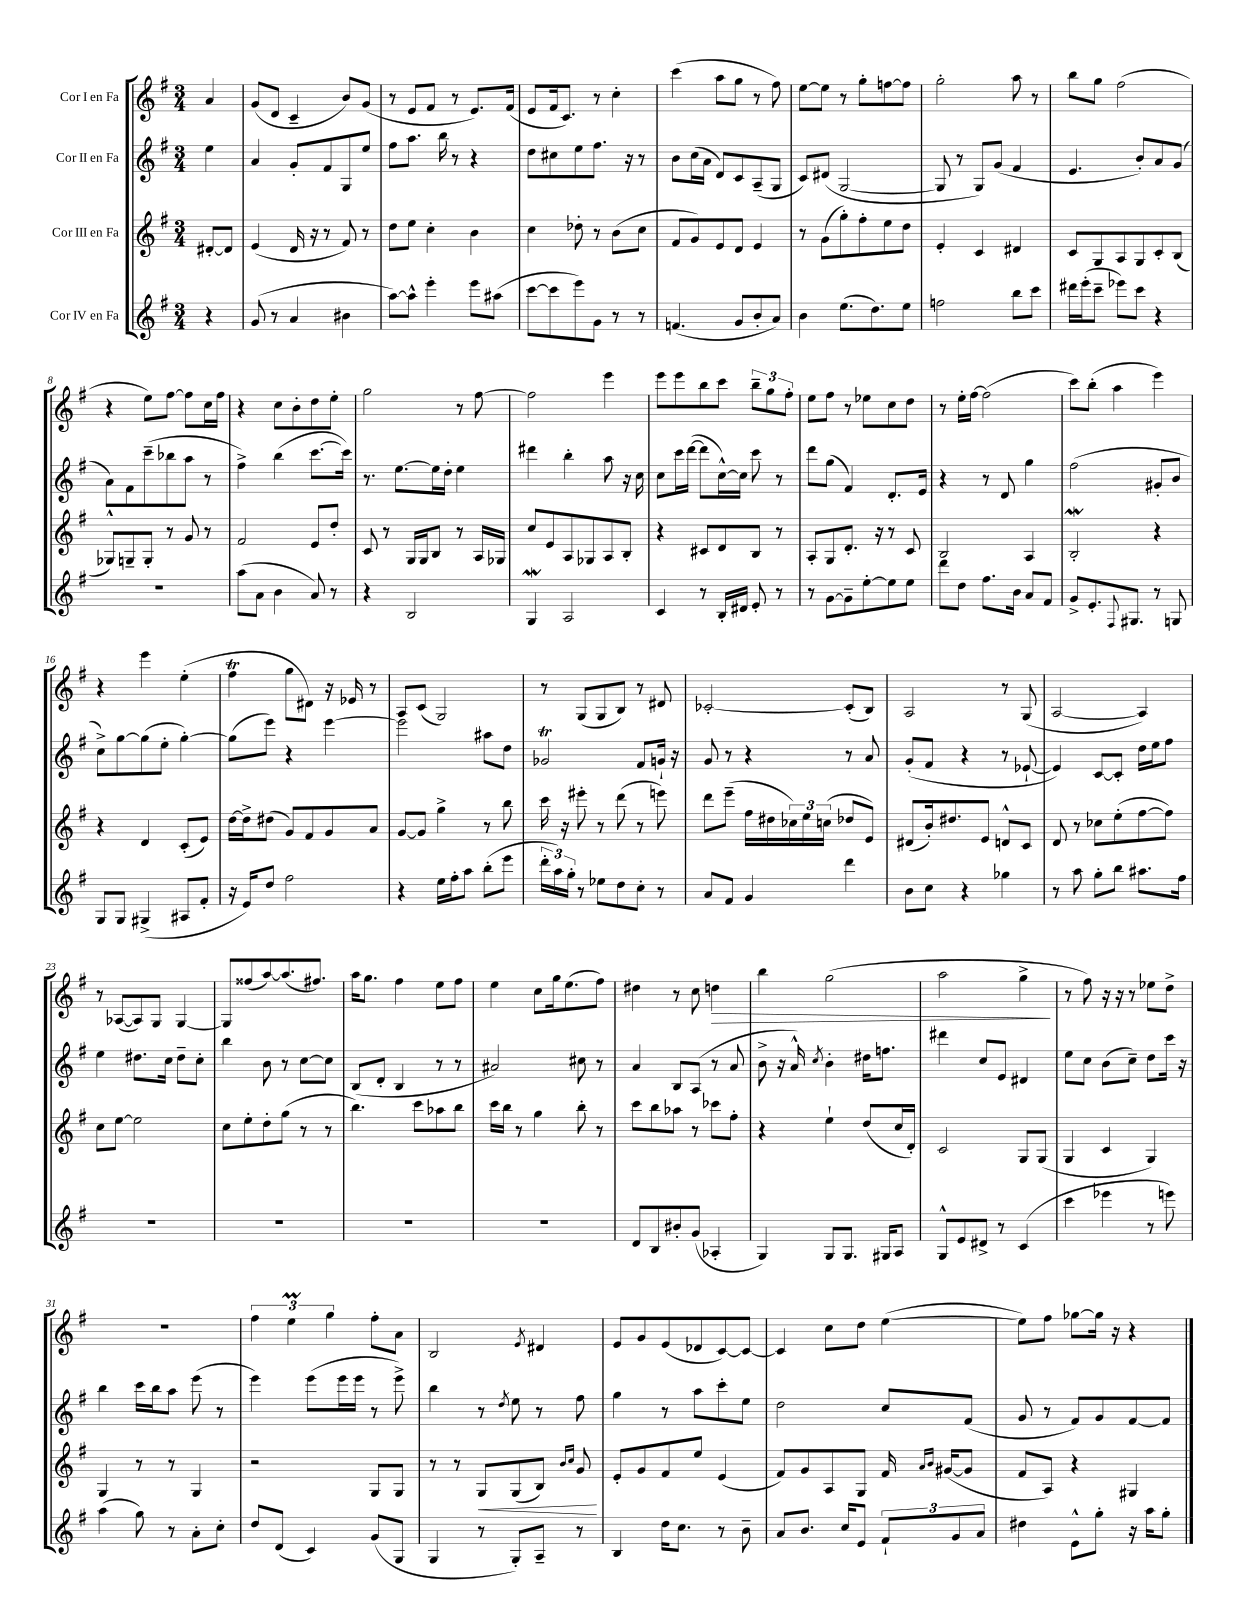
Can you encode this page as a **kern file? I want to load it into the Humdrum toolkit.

**kern	**kern	**dynam	**kern	**kern	**dynam
*part4	*part3	*part3	*part2	*part1	*part1
*staff4	*staff3	*staff3	*staff2	*staff1	*staff1
*I"Cor IV en Fa	*I"Cor III en Fa	*	*I"Cor II en Fa	*I"Cor I en Fa	*
*clefG2	*clefG2	*	*clefG2	*clefG2	*
*k[f#]	*k[f#]	*	*k[f#]	*k[f#]	*
*M3/4	*M3/4	*	*M3/4	*M3/4	*
=	=	=	=	=	=
4r	[8d#X'/L	.	4ee\	4a/	.
.	8d#/J]	.	.	.	.
=1	=1	=1	=1	=1	=1
(8g/	(4e/	.	4a/	(8g/L	.
8r	.	.	.	8d/J	.
4a/	16d/	.	8g'/L	4c~/	.
.	16r	.	.	.	.
.	8r	.	8f#/	.	.
4b#X\	8f#/)	.	8G/	8b/L)	.
.	8r	.	8ee/J	(8g/J	.
=2	=2	=2	=2	=2	=2
[8aa\L)	8dd\L	.	8ff#\L	8r	.
8aa^^\J]	8ee\J	.	8.aa\J	8e/L	.
4eee'\	4cc'\	.	.	8f#/J	.
.	.	.	16bb\	.	.
.	.	.	8r	8r	.
8eee\L	4b\	.	4r	8.e/L)	.
(8aa#X\J	.	.	.	.	.
.	.	.	.	(16f#/Jk	.
=3	=3	=3	=3	=3	=3
[8ccc\L	4cc\	.	8dd\L	8e/L	.
8ccc\]	.	.	8cc#X\	16f#/k	.
.	.	.	.	8.c/J)	.
8eee\)	8dd-X'\	.	8ee\	.	.
8g\J	8r	.	8.ff#\J	8r	.
8r	(8b\L	.	.	4cc'\	.
.	.	.	16r	.	.
8r	8cc\J	.	8r	.	.
=4	=4	=4	=4	=4	=4
(4.fn/	8f#/L	.	8b\L	(4ccc\	.
.	8g/)	.	(16cc\L	.	.
.	.	.	16a\JJ	.	.
.	8e/	.	8d/L)	8aa\L	.
8g/L	8d/J	.	8c/	8gg\J	.
8b'/	4e/	.	(8A~/	8r	.
8a/J)	.	.	8G/J	8ff#\)	.
=5	=5	=5	=5	=5	=5
4b\	8r	.	8c/L)	[8ee\L	.
.	(8g\L	.	(8d#X/J	8ee\J]	.
(8.ee\L	8gg'\)	.	[2G/	8r	.
.	8ff#'\	.	.	8gg'\L	.
8.dd\)	.	.	.	.	.
.	8ee\	.	.	[8ffn\	.
8ee\J	8dd\J	.	.	8ff\J]	.
=6	=6	=6	=6	=6	=6
2ffn\	4e'/	.	8G/]	2gg'\	.
.	.	.	8r	.	.
.	4c/	.	8G/L)	.	.
.	.	.	(8g/J	.	.
8bb\L	4d#X/	.	4f#/	8aa\	.
8ccc\J	.	.	.	8r	.
=7	=7	=7	=7	=7	=7
16ddd#X\LL	8c/L	.	4.e/	8bb\L	.
(16eee'\J	.	.	.	.	.
8ccc~\J	8G/	.	.	8gg\J	.
8eee-X\L)	8A/	.	.	(2ff#\	.
8ccc\J	8G/	.	8b'/L)	.	.
4r	8c'/	.	8a/	.	.
.	(8B/J	.	(8g/J	.	.
!!LO:LB:g=z
=8	=8	=8	=8	=8	=8
2.r	8G-X^^/L)	.	8a\L)	4r	.
.	8Gn~/	.	8f#\	.	.
.	8G'/J	.	(8ccc~\	8ee\L)	.
.	8r	.	8bb-X\	[8ff#\J	.
.	8g/	.	8aa\J	8ff#\L]	.
.	8r	.	8r	16cc\L	.
.	.	.	.	16ff#\JJ	.
=9	=9	=9	=9	=9	=9
(8aa\L	2f#/	.	4ff#^\)	4r	.
8a\J	.	.	.	.	.
4b\	.	.	(4bb\	8cc\L	.
.	.	.	.	8b'\	.
8a/)	8e/L	.	[8.ccc\L	8dd\	.
8r	8dd'/J	.	.	8ee'\J	.
.	.	.	16ccc\Jk])	.	.
=10	=10	=10	=10	=10	=10
4r	8c/	.	8.r	2gg\	.
.	8r	.	.	.	.
.	.	.	[8.ee\L	.	.
2B/	16G/LL	.	.	.	.
.	16G/J	.	.	.	.
.	8B/J	.	16ee\L]	.	.
.	.	.	16dd'\JJ	.	.
.	8r	.	4ee\	8r	.
.	16A/LL	.	.	[8ff#\	.
.	16G-X/JJ	.	.	.	.
=11	=11	=11	=11	=11	=11
4Gw/	8cc/L	.	4ddd#X\	2ff#\]	.
.	8e/	.	.	.	.
2A/	8A/	.	4bb'\	.	.
.	8G-X/	.	.	.	.
.	8A/	.	8aa\	4eee\	.
.	8B'/J	.	16r	.	.
.	.	.	16cc\	.	.
=12	=12	=12	=12	=12	=12
4c/	4r	.	8cc\L	8eee\L	.
.	.	.	16ccc\L	8eee\	.
.	.	.	([16ddd\JJ	.	.
8r	8c#X/L	.	8ddd\L]	8bb\	.
16B'/LL	8d/	.	[16cc^^\L)	8ccc\J	.
16d#X/JJ	.	.	16cc\JJ]	.	.
8e'/	8B/J	.	8ccc\	12bb~\L	.
.	.	.	.	12gg\	.
8r	8r	.	8r	.	.
.	.	.	.	12ff#'\J	.
=13	=13	=13	=13	=13	=13
8r	8A'/L	.	8ddd\L	8ee\L	.
[8g\L	8G/	.	(8gg\J	8ff#\J	.
8g~\]	8.d'/J	.	4f#/)	8r	.
[8ee'\	.	.	.	8ee-X\L	.
.	16r	.	.	.	.
8ee\]	8r	.	8.d'/L	8cc\	.
8ee\J	8c/	.	.	8dd\J	.
.	.	.	16e/Jk	.	.
=14	=14	=14	=14	=14	=14
8ddd\L	2B/	.	4r	8r	.
8dd\J	.	.	.	16ee'\LL	.
.	.	.	.	[16ff#\JJ	.
8.ff#\L	.	.	8r	(2ff#\]	.
.	.	.	8d/	.	.
16b\Jk	.	.	.	.	.
8a/L	4A/	.	4gg\	.	.
8f#/J	.	.	.	.	.
=15	=15	=15	=15	=15	=15
8g^/L	2BW'/	.	(2ff#\	8ccc\L)	.
8.e'/	.	.	.	(8bb'\J	.
.	.	.	.	4aa\	.
8qqF#/	.	.	.	.	.
8.G#X/J	.	.	.	.	.
8r	4r	.	8g#X'/L	4eee\)	.
8Gn/	.	.	8b/J	.	.
!!LO:LB:g=z
=16	=16	=16	=16	=16	=16
8G/L	4r	.	8cc^\L)	4r	.
8G/J	.	.	[8gg\	.	.
(4G#X^/	4d/	.	(8gg\]	4eee\	.
.	.	.	8ee'\J	.	.
8A#X/L	(8c'/L	.	[4gg'\)	(4ee'\	.
8f#'/J	8e/J)	.	.	.	.
=17	=17	=17	=17	=17	=17
16r	[16dd\LL	.	(8gg\L]	4ff#t\	.
16e/KL)	16dd^\J]	.	.	.	.
8dd/J	(8dd#X\J	.	8eee\J)	.	.
2ff#\	8g/L)	.	4r	8gg\L	.
.	8f#/	.	.	8d#X\J)	.
.	8g/	.	[4eee\	16r	.
.	.	.	.	16e-X/	.
.	8a/J	.	.	8r	.
=18	=18	=18	=18	=18	=18
4r	[8g/L	.	2eee\]	8A/L	.
.	8g/J]	.	.	(8c/J	.
16ee\LL	4gg^\	.	.	2G/)	.
16ff#'\J	.	.	.	.	.
8aa\J	.	.	.	.	.
(8bb'\L	8r	.	8aa#X\L	.	.
8eee\J	8bb\	.	8dd\J	.	.
=19	=19	=19	=19	=19	=19
24ddd'\LL	16ccc\	.	2g-XT/	8r	.
24aa\)	.	.	.	.	.
.	16r	.	.	.	.
24gg'\JJ	.	.	.	.	.
8r	8eee#X'\	.	.	(8G/L	.
8ee-X\L	8r	.	.	8G/	.
8dd\	(8ddd\	.	.	8B/J)	.
8cc'\J	8r	.	8f#/L	8r	.
8r	8eeen\)	.	16gn`/Jk	8d#X/	.
.	.	.	16r	.	.
=20	=20	=20	=20	=20	=20
8a/L	8ddd\L	.	8g/	[2c-X'/	.
8f#/J	(8eee~\J	.	8r	.	.
4g/	16ff#\LL	.	4r	.	.
.	16dd#X\	.	.	.	.
.	24cc-X\)	.	.	.	.
.	24ee\	.	.	.	.
.	(24ccn\JJ	.	.	.	.
4ddd\	8dd-X/L	.	8r	(8c-'/L]	.
.	8e/J)	.	8a/	8B/J)	.
=21	=21	=21	=21	=21	=21
8b\L	(8d#X/L	.	(8g'/L	2A/	.
8cc\J	16b'/k)	.	8f#/J	.	.
.	8.dd#X/	.	.	.	.
4r	.	.	4r	.	.
.	8e/J	.	.	.	.
4gg-X\	8dn^^/L	.	8r	8r	.
.	8c/J	.	[8e-X`/	(8G/	.
=22	=22	=22	=22	=22	=22
8r	8d/	.	4e-/])	[2A/	.
8aa\	8r	.	.	.	.
8gg'\L	8cc-X\L	.	[8c/L	.	.
8bb\J	(8ee'\	.	8c'/J]	.	.
8.aa#X\L	[8ff#\	.	16dd\LL	4A/])	.
.	.	.	16ee\J	.	.
.	8ff#\J])	.	8ff#\J	.	.
16ff#\Jk	.	.	.	.	.
!!LO:LB:g=z
=23	=23	=23	=23	=23	=23
2.r	8cc\L	.	4ee\	8r	.
.	[8ee\J	.	.	([8A-X/L	.
.	2ee\]	.	8.dd#X\L	8A-/])	.
.	.	.	.	8G/J	.
.	.	.	16cc\Jk	.	.
.	.	.	8dd#~\L	[4G/	.
.	.	.	8cc'\J	.	.
=24	=24	=24	=24	=24	=24
2.r	8cc\L	.	4bb\	8G/L]	.
.	8ee'\	.	.	(8ff##X/	.
.	8dd'\	.	8b\	[8aa/)	.
.	(8gg\J	.	8r	(8.aa/]	.
.	8r	.	[8cc\L	.	.
.	.	.	.	8.ff#X/J)	.
.	8r	.	8cc\J]	.	.
=25	=25	=25	=25	=25	=25
2.r	4.bb\)	.	(8B/L	16aa\KL	.
.	.	.	.	8.gg\J	.
.	.	.	8d'/J	.	.
.	.	.	4B/	4ff#\	.
.	8ccc\L	.	.	.	.
.	8aa-X\	.	8r	8ee\L	.
.	8bb\J	.	8r	8ff#\J	.
=26	=26	=26	=26	=26	=26
2.r	16ccc\LL	.	2a#X/)	4ee\	.
.	16bb\JJ	.	.	.	.
.	8r	.	.	.	.
.	4gg\	.	.	8cc\L	.
.	.	.	.	16gg\k	.
.	.	.	.	(8.ee\	.
.	8bb'\	.	8cc#X\	.	.
.	8r	.	8r	8ff#\J)	.
=27	=27	=27	=27	=27	=27
8d/L	8ccc\L	.	4a/	4dd#X\	.
8B/	8bb\	.	.	.	.
8b#X'/	8aa-X\J	.	8B/L	8r	.
(8g/J	8r	.	(8A/J	8cc\	.
!	!	!	!	!	!LO:HP:b
4A-X'/	8ccc-X\L	.	8r	4ddn\	>
.	8ff#'\J	.	8a/	.	.
=28	=28	=28	=28	=28	=28
4G/)	4r	.	8b^\	4bb\	.
.	.	.	16r	.	.
.	.	.	16a^^/)	.	.
.	.	.	8qcc/	.	.
8G/L	4ee`\	.	4b'\	(2gg\	.
8.G/J	.	.	.	.	.
.	(8dd/L	.	16dd#X\KL	.	.
16G#X/KL	.	.	8.ffn\J	.	.
8A/J	16cc/L	.	.	.	.
.	16d'/JJ)	.	.	.	.
=29	=29	=29	=29	=29	=29
8G^^/L	2c/	.	4ddd#X\	2aa\	.
8e/	.	.	.	.	.
8d#X^/J	.	.	8cc/L	.	.
8r	.	.	8e/J	.	.
(4c/	8G/L	.	4d#X/	4gg^\	.
.	(8G/J	.	.	.	.
.	.	.	.	.	]
=30	=30	=30	=30	=30	=30
4ccc\	4G/	.	8ee\L	8r	.
.	.	.	8cc\J	8ff#\)	.
4eee-X\	4c/	.	(8b\L	16r	.
.	.	.	.	16r	.
.	.	.	8cc~\J)	8r	.
8r	4G/)	.	8dd\L	8ee-X\L	.
8eeen\)	.	.	16ccc\Jk	8dd^\J	.
.	.	.	16r	.	.
!!LO:LB:g=z
=31	=31	=31	=31	=31	=31
(4aa\	4G/	.	4bb\	2.r	.
8gg\)	8r	.	16ccc\LL	.	.
.	.	.	16bb\J	.	.
8r	8r	.	8aa\J	.	.
8a'\L	4G/	.	(8eee\	.	.
8cc'\J	.	.	8r	.	.
=32	=32	=32	=32	=32	=32
8dd/L	2r	.	4eee\)	6ff#\	.
(8d/J	.	.	.	.	.
.	.	.	.	6eeM\	.
4c/)	.	.	(8eee\L	.	.
.	.	.	.	6gg\	.
.	.	.	16eee\L	.	.
.	.	.	16eee\JJ	.	.
(8g/L	8G/L	.	8r	8ff#'\L	.
8G/J	8G/J	.	8eee^\)	8a\J	.
=33	=33	=33	=33	=33	=33
4G/	8r	.	4bb\	2B/	.
.	8r	.	.	.	.
!	!	!LO:HP:b	!	!	!
8r	8G/L	<	8r	.	.
.	.	.	8qdd/	.	.
8G'/L)	(8G/	.	8ee\	.	.
.	.	.	.	8qe/	.
8A~/J	8B/J)	.	8r	4d#X/	.
.	16qqb/LL	.	.	.	.
.	16qqcc/JJ	.	.	.	.
8r	8g/	.	8ff#\	.	.
.	.	[	.	.	.
=34	=34	=34	=34	=34	=34
4B/	8e'/L	.	4gg\	8e/L	.
.	8g/	.	.	8g/	.
16dd\KL	8f#/	.	8r	(8e/	.
8.cc\J	.	.	.	.	.
.	8ee/J	.	8aa\L	8d-X/	.
8r	(4e/	.	8ccc'\	[8c/)	.
8b~\	.	.	8ee\J	8c/J_	.
=35	=35	=35	=35	=35	=35
8a/L	8f#/L)	.	2dd\	4c/]	.
8.b/J	8g/	.	.	.	.
.	8A/	.	.	8cc\L	.
16cc/KL	.	.	.	.	.
8e/J	8G/J	.	.	8dd\J	.
12f#`/L	16f#/	.	8cc/L	([4ee\	.
.	16qqa/LL	.	.	.	.
.	16qqb/JJ	.	.	.	.
.	([16g#X/KL	.	.	.	.
12g/	.	.	.	.	.
.	8g#/J]	.	(8f#/J	.	.
12a/J	.	.	.	.	.
=36	=36	=36	=36	=36	=36
4dd#X\	8f#/L	.	8g/	8ee\L])	.
.	8A/J)	.	8r	8ff#\J	.
8e^^\L	4r	.	8f#/L)	[8gg-X\L	.
8gg'\J	.	.	8g/	16gg-\Jk]	.
.	.	.	.	16r	.
16r	4G#X/	.	[8f#/	4r	.
16aa\KL	.	.	.	.	.
8gg'\J	.	.	8f#/J]	.	.
==	==	==	==	==	==
*-	*-	*-	*-	*-	*-
